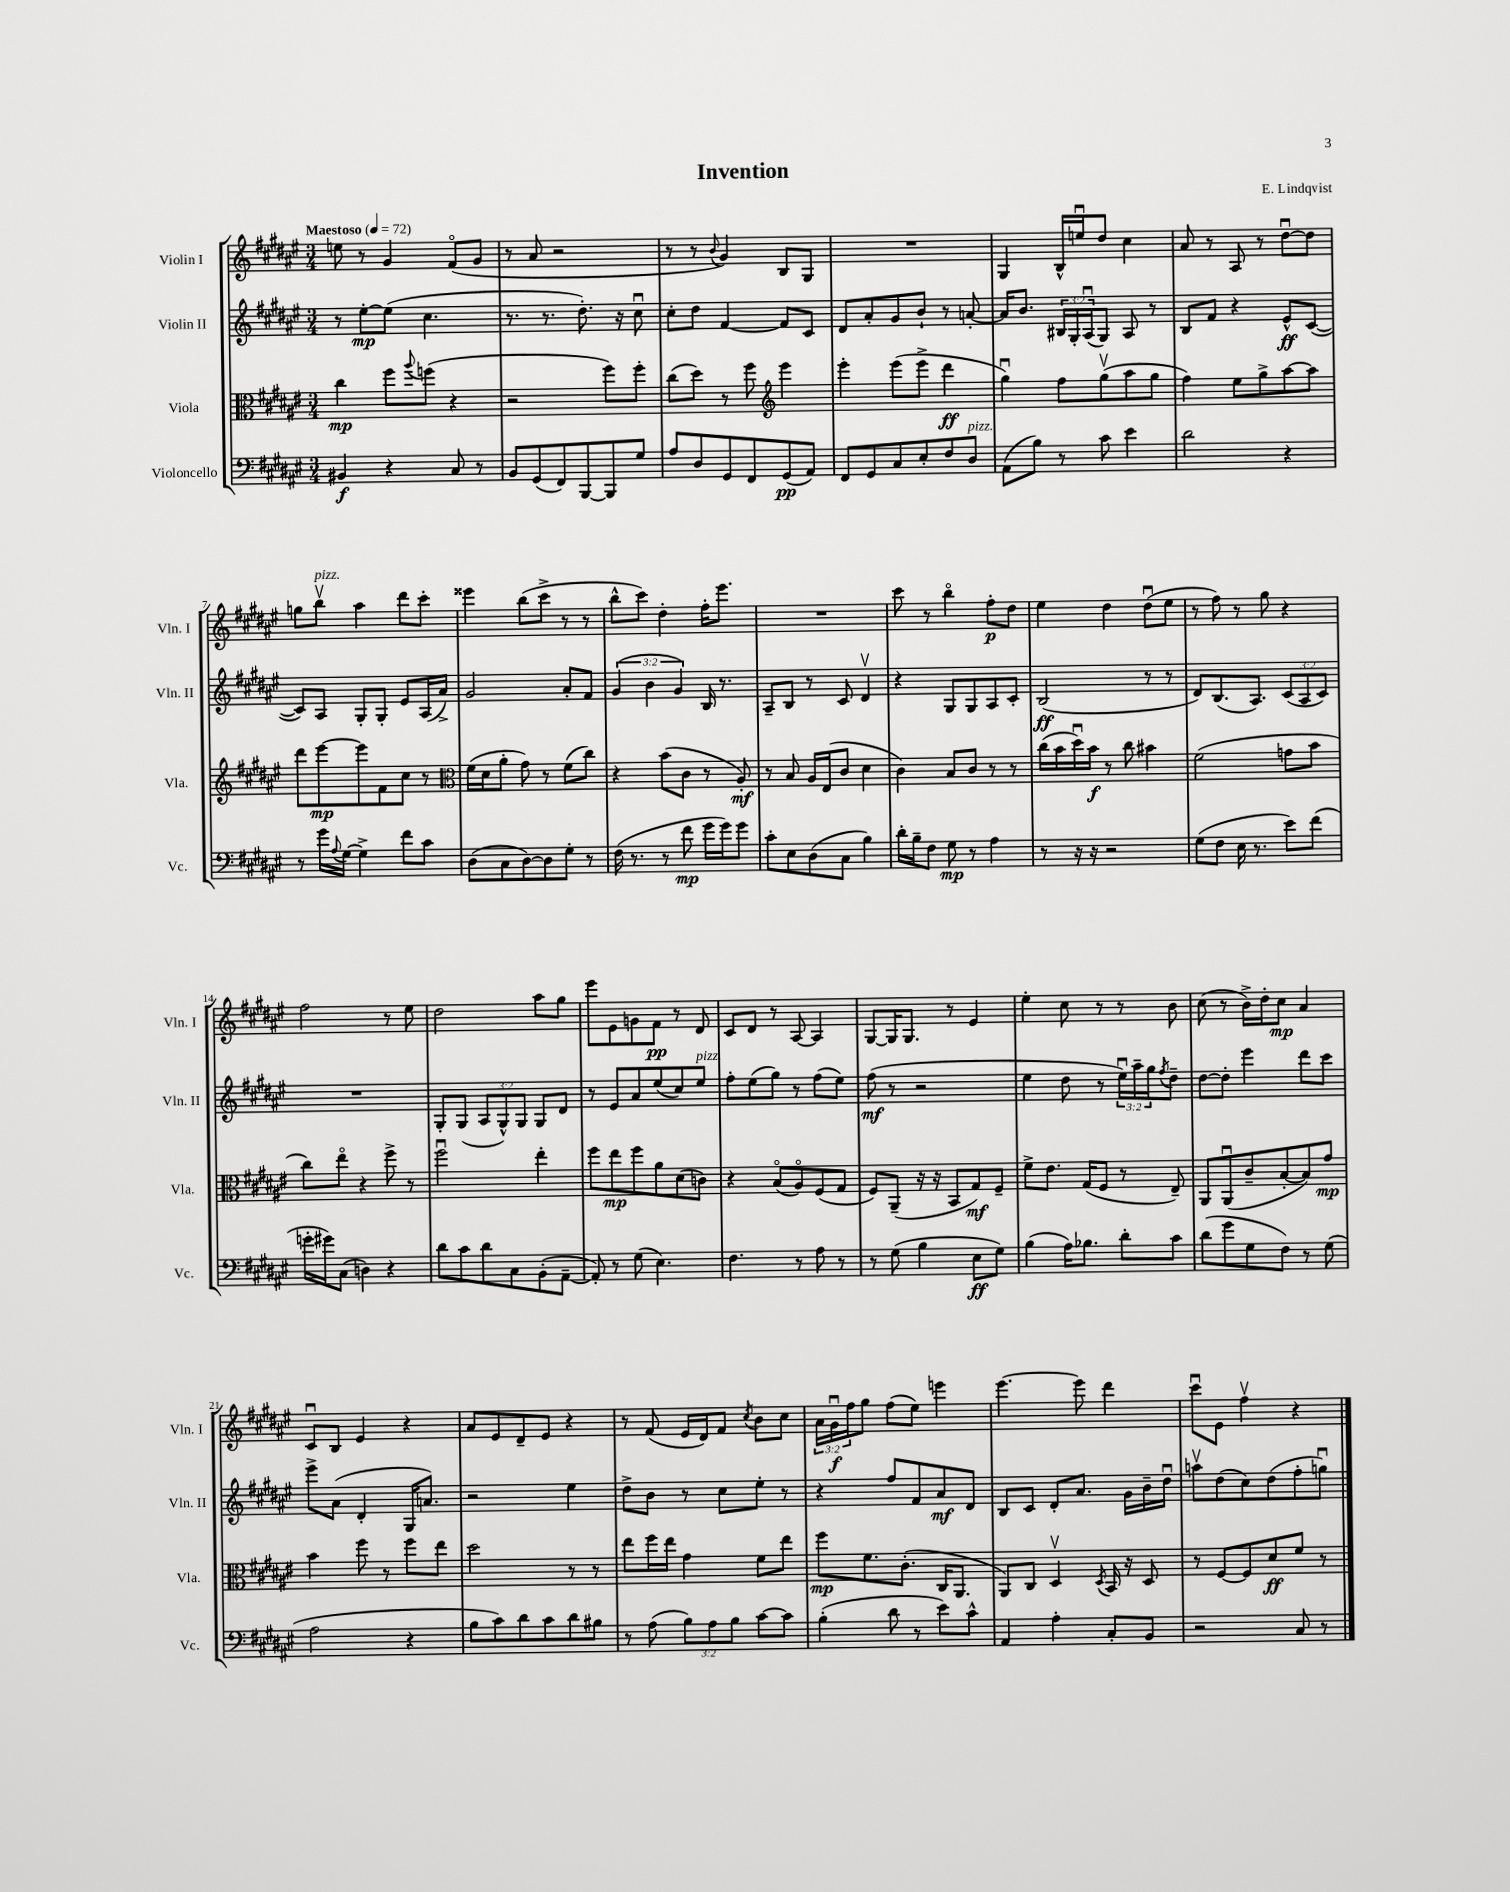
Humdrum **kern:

**kern	**kern	**kern	**kern
*staff4	*staff3	*staff2	*staff1
*clefF4	*clefC3	*clefG2	*clefG2
*k[f#c#g#d#a#e#]	*k[f#c#g#d#a#e#]	*k[f#c#g#d#a#e#]	*k[f#c#g#d#a#e#]
*M3/4	*M3/4	*M3/4	*M3/4
*MM72	*MM72	*MM72	*MM72
4BB#/	4cc#\	8r	8ee\
.	.	[8ee#'\L	8r
4r	8ff#\L	(8ee#\]J	4g#/
.	8qqaa#/	.	.
.	(8ff\J	4.cc#\	.
8C#/	4r	.	(8f#o/L
8r	.	.	8g#/J
=	=	=	=
8BB/L	2r	8.r	8r
(8GG#/	.	.	8a#/
.	.	8.r	.
8FF#/)	.	.	2r
[8BBB/	.	8.dd#'\)	.
8BBB/]	8ff#\L)	.	.
.	.	16r	.
8G#/J	8ff#'\J	8cc#u\	.
=	=	=	=
8A#/L	(8cc#\L	8cc#'\L	8r
8D#/	8dd#\J)	8dd#\J	8r
.	.	.	8qqb/
8GG#/	8r	[4f#/	4g#/)
8FF#/	8ff#\	.	.
*	*clefG2	*	*
(8GG#/	4eee#\	8f#/]L	8B/L
8AA#/J)	.	8c#/J	8G#/J
=	=	=	=
8FF#/L	4eee#'\	8d#/L	2.r
8GG#/	.	8a#'/	.
8C#/	(8eee#\L	8g#/	.
8E#'/	8eee#^\J	8b`/J	.
8F#/	4ddd#\	8r	.
8D#/J	.	[8a'/	.
=	=	=	=
(8AA#\L	4gg#u\)	16a/]LK	4G#/
.	.	8.b/J	.
8B\J)	.	.	.
8r	8ff#\L	24B#/LL	16B^^/LL
.	.	24G#'/	.
.	.	.	16eeu/J
.	.	(24A#u/J	.
8c#\	(8gg#v\	8G#/J)	8dd#/J
4e#\	8aa#\	8A#/	4cc#\
.	8gg#\J	8r	.
=	=	=	=
2d#\	4ff#\)	8B/L	8a#/
.	.	8f#/J	8r
.	8ee#\L	4r	8A#/
.	8gg#^\	.	8r
4r	[8aa#\	8e#^^/L	[8dd#u\L
.	8aa#\]J	([8c#/J	8dd#\]J
=	=	=	=
8r	8ddd#\L	8c#/]L)	8gg\L
16g#\LL	[8eee#\	8A#/J	8bbv\J
8qqA#/	.	.	.
[16G#\JJ	.	.	.
4G#^\]	8eee#\]	8G#'/L	4aa#\
.	8f#\	8G#'/J	.
8f#\L	8cc#\J	8e#/L	8ddd#\L
8c#\J	8r	(16A#/L	8ccc#'\J
.	.	16a#^/JJ)	.
=	=	=	=
*	*clefC3	*	*
(8D#\L	(16f#\LL	2g#/	4eee##\
.	16d#\J	.	.
8C#\	8a#'\J	.	.
[8D#\)	8g#\)	.	(8bb\L
8D#\]	8r	.	8ccc#^\J
8G#'\J	(8f#\L	8a#'/L	8r
8r	8cc#\J)	8f#/J	8r
=	=	=	=
(16F#\	4r	(6g#/	8bb^^\L
8.r	.	.	.
.	.	.	8ccc#\J)
.	.	6b\	.
8r	(8b\L	.	4dd#'\
.	.	6g#/)	.
8f#\	8c#\J	.	.
16g#\LL	8r	16B/	16ff#'\LK
16g#\J)	.	8.r	8.eee#\J
8g#\J	8A#'/)	.	.
=	=	=	=
8c#'\L	8r	8A#~/L	2.r
8E#\	8B/	8B/J	.
(8D#\	16A#/LL	8r	.
.	(16E#/J	.	.
8C#\J	8c#/J	8c#/	.
4B\)	4d#\	4d#v/	.
=	=	=	=
16d#'\LL	4c#\)	4r	8ccc#\
16B~\J	.	.	.
8F#\J	.	.	8r
8G#\	8B/L	8G#/L	4bbo\
8r	8c#/J	8G#/	.
4A#\	8r	8A#/	8ff#'\L
.	8r	8c#'/J	8dd#\J
=	=	=	=
8r	(16cc#\LL	(2B/	4ee#\
.	16b\	.	.
16r	16dd#u\)	.	.
16r	16b\JJ	.	.
2r	8r	.	4dd#\
.	8cc#\	.	.
.	4b#\	8r	(8dd#u\L
.	.	8r	8ee#\J
=	=	=	=
(8G#\L	(2f#\	8d#/L)	8r
8F#\J	.	(8.B/	8ff#\)
16E#\	.	.	8r
8.r	.	8.A#/J)	.
.	.	.	8gg#\
8e#\L)	8g\L	(12c#/L	4r
.	.	12A#/	.
(8f#\J	8b\J	.	.
.	.	12c#/J)	.
=	=	=	=
16g'\LL	8cc#\L)	2.r	2ff#\
16g#\J)	.	.	.
(8C#\J	8ee#o\J	.	.
4D\)	4r	.	.
4r	8ff#^\	.	8r
.	8r	.	8ee#\
=	=	=	=
8d#\L	2ff#u\	8G#'/L	2dd#\
8c#\	.	(8G#/J	.
8d#\	.	12A#/L	.
.	.	12G#^^/)	.
8C#\	.	.	.
.	.	12G#/J	.
(8BB'\	4ee#'\	8G#/L	8aa#\L
[8AA#~\J	.	8d#/J	8gg#\J
=	=	=	=
8AA#'/])	8ff#\L	8r	8eee#\L
8r	8ee#\	8e#/L	8e#\
(8G#\	8ff#\	8a#/	8g\
4.E#\)	8a#\	(8ee#/	8f#\J
.	(8d#\	8cc#/)	8r
.	8c\J)	8ee#/J	8d#/
=	=	=	=
4.F#\	4r	8ff#'\L	8c#/L
.	.	(8ee#\	8d#/J
.	(8Bo/L	8gg#\J)	8r
8r	8A#o/)	8r	[8A#/
8A#\	(8F#/	(8ff#\L	4A#/]
8r	8G#/J	8ee#\J)	.
=	=	=	=
8r	8F#/L)	(8ff#\	[8G#/L
(8G#\	(8AA#~/J	8r	16G#/]K
.	.	.	8.G#/J
4B\	16r	2r	.
.	16r	.	.
.	8BB/L	.	8r
8E#\L	8G#/)	.	4e#/
8G#\J)	8F#~/J	.	.
=	=	=	=
(4B\	8f#^\L	4ee#\	4ee#'\
.	8.e#\J	.	.
16A#\LK)	.	8dd#\	8cc#\
8.B-\J	(16G#/LK	.	.
.	8F#/J	8r	8r
8d#'\L	8r	24ee#u\LL)	8r
.	.	24aa#~\	.
.	.	24gg#\J	.
.	.	8qff#/	.
8c#\J	8E#~/)	8dd#~\J	8b\
=	=	=	=
(8d#\L	8AA#/L	[8dd#\L	(8cc#\
8g#\	(8AA#u/	8dd#'\]J	8r
8G#\	8c#~/	4eee#\	16b^\LL)
.	.	.	16dd#'\J
8F#\J)	[8B'/	.	8cc#\J
8r	8B/])	8ddd#\L	4a#/
(8G#\	8g#/J	8ccc#\J	.
=	=	=	=
2A#\	4b\	8eee#^\L	8c#u/L
.	.	(8a#\J	8B/J
.	8ff#\	4d#'/	4e#/
.	8r	.	.
4r	8ff#\L	16G#/LK	4r
.	.	8.a/J)	.
.	8ee#\J	.	.
=	=	=	=
8B\L	2dd#\	2r	8a#/L
8c#\)	.	.	8e#/
8d#\	.	.	8d#~/
8c#\	.	.	8e#/J
8d#\	8r	4ee#\	4r
8B#\J	8r	.	.
=	=	=	=
8r	8ee#\L	8dd#^\L	8r
(8A#\	16ff#\L	8b\J	(8f#/
.	16ee#\JJ	.	.
12B\L)	4g#\	8r	16e#/LL
.	.	.	16d#/J)
12A#\	.	.	.
.	.	8cc#\L	8f#/J
12B\J	.	.	.
.	.	.	8qcc#/
[8c#\L	8f#\L	8ee#'\J	8b\L
8c#\]J	8ee#\J	8r	8cc#\J
=	=	=	=
(4B'\	8ff#\L	4r	24a#\LL
.	.	.	24g#u\
.	.	.	24ff#\J
.	8.f#\	.	8gg#\J
8d#\	.	8ff#/L	(8ff#\L
.	(8.c#'\J	.	.
8r	.	8f#/	8ee#\J)
8e#\L)	16C#/LK	8a#/	4eee\
.	8.AA#/J	.	.
8c#^^\J	.	8d#/J	.
=	=	=	=
4AA#/	8AA#/L)	8B/L	[4.eee#\
.	8C#/J	8c#/J	.
4A#'\	4D#v/	8d#'/L	.
.	.	8.a#/J	8eee#\]
.	8qD#/	.	.
8C#'/L	16BB/	.	4ddd#\
.	16r	16g#\LL	.
8BB/J	8D#/	16b~\	.
.	.	16dd#u\JJ	.
=	=	=	=
2r	8r	8aav\L	8ccc#u\L
.	[8F#/L	(8dd#\	8e#\J
.	8F#/]	8cc#\)	4ff#v\
.	8d#/	(8dd#\	.
8C#/	8f#/J	8ff#'\	4r
8r	8r	8ggu\J)	.
==	==	==	==
*-	*-	*-	*-
